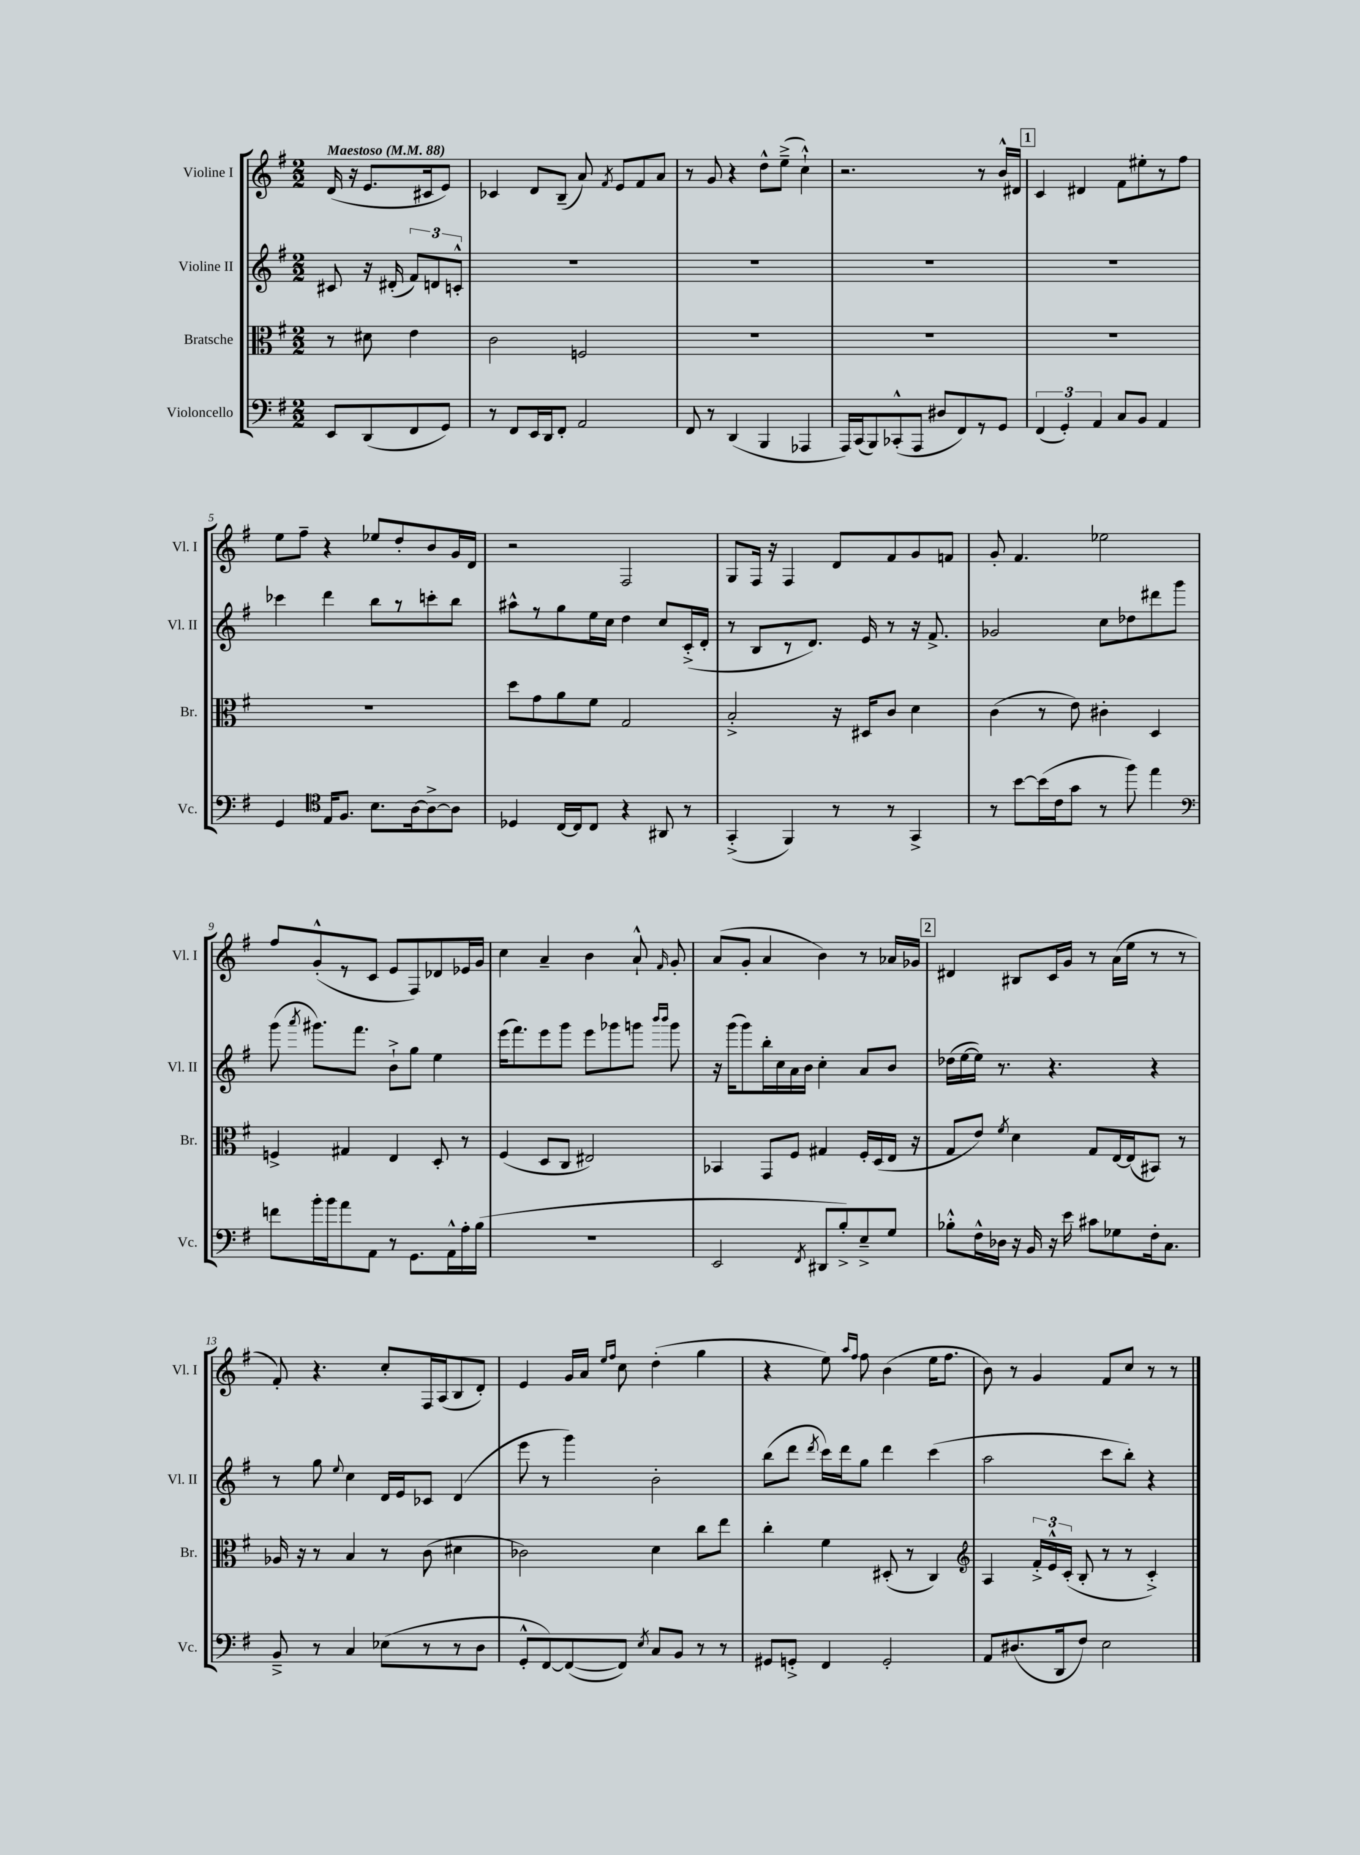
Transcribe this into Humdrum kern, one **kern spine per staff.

**kern	**kern	**kern	**kern
*part4	*part3	*part2	*part1
*staff4	*staff3	*staff2	*staff1
*I"Violoncello	*I"Bratsche	*I"Violine II	*I"Violine I
*I'Vc.	*I'Br.	*I'Vl. II	*I'Vl. I
*clefF4	*clefC3	*clefG2	*clefG2
*k[f#]	*k[f#]	*k[f#]	*k[f#]
*M2/2	*M2/2	*M2/2	*M2/2
*MM88	*MM88	*MM88	*MM88
=	=	=	=
!	!	!	!LO:TX:a:B:t=Maestoso
8EE/L	8r	8c#X/	(16d/
.	.	.	16r
(8DD/	8d#X\	16r	8.e/L
.	.	(16d#X'/	.
8FF#/	4e\	12f#/L)	.
.	.	.	16c#X/k
.	.	12dn/	.
8GG/J)	.	.	8e/J)
.	.	12cn'^^/J	.
=1	=1	=1	=1
8r	2c\	1r	4c-X/
8FF#/L	.	.	.
16EE/L	.	.	8d/L
16DD/J	.	.	.
8FF#'/J	.	.	(8B~/J
2AA/	2Fn/	.	8a/)
.	.	.	8qf#/
.	.	.	8e/L
.	.	.	8f#/
.	.	.	8a/J
=2	=2	=2	=2
8FF#/	1r	1r	8r
8r	.	.	8g/
(4DD/	.	.	4r
4BBB/	.	.	8dd^^\L
.	.	.	(8ee~^\J
4AAA-X/	.	.	4cc`^^\)
=3	=3	=3	=3
16AAA/LL)	1r	1r	2.r
(16CC/J	.	.	.
8BBB/)	.	.	.
(8CC-X'^^/	.	.	.
8AAA/J	.	.	.
8D#X/L	.	.	.
8FF#/)	.	.	.
8r	.	.	8r
8GG/J	.	.	16b^^/LL
.	.	.	16d#X/JJ
!!LO:REH:place=s1:t=1
=4	=4	=4	=4
(6FF#/	1r	1r	4c/
6GG'/)	.	.	.
.	.	.	4d#X/
6AA/	.	.	.
8C/L	.	.	8f#\L
8BB/J	.	.	8ee#X'\
4AA/	.	.	8r
.	.	.	8ff#\J
!!LO:LB:g=z
=5	=5	=5	=5
4GG/	1r	4ccc-X\	8ee\L
.	.	.	8ff#~\J
*clefC4	*	*	*
16E/KL	.	4ddd\	4r
8.F#/J	.	.	.
8.B\L	.	8bb\L	8ee-X/L
.	.	8r	8dd'/
[16A\k	.	.	.
8A^\_	.	8cccn'\	8b/
8A\J]	.	8bb\J	16g/L
.	.	.	16d/JJ
=6	=6	=6	=6
4D-X/	8dd\L	8aa#X^^\L	2r
.	8g\	8r	.
[16C/LL	8a\	8gg\	.
16C/J]	.	.	.
8C/J	8f#\J	16ee\L	.
.	.	16cc\JJ	.
4r	2G/	4dd\	2F#/
8AA#X/	.	8cc/L	.
8r	.	(16c'^/L	.
.	.	16d'/JJ	.
=7	=7	=7	=7
(4GG'^/	2B'^/	8r	8G/L
.	.	8B/L	16F#/Jk
.	.	.	16r
4FF#/)	.	8r	4F#/
.	.	8.d/J)	.
8r	16r	.	8d/L
.	16D#X/KL	16e/	.
8r	8c/J	8r	8f#/
4GG^/	4d\	16r	8g/
.	.	8.f#^/	.
.	.	.	8fn/J
=8	=8	=8	=8
8r	(4c\	2g-X/	8g'/
[8b\L	.	.	4.f#/
(16b\L]	8r	.	.
16c\J	.	.	.
8g\J	8e\)	.	.
8r	4c#X'\	8cc\L	2ee-X\
8ff#\)	.	8dd-X\	.
4ee\	4D/	8ddd#X\	.
.	.	8ggg\J	.
!!LO:LB:g=z
=9	=9	=9	=9
*clefF4	*	*	*
8fn\L	4Fn^/	(8ggg\	8ff#/L
.	.	8qaaa/	.
16b'\L	.	8.ggg#X\L)	(8g'^^/
16b\J	.	.	.
8a\	4G#X/	.	8r
.	.	8.fff#\J	.
8AA\J	.	.	8c/J
8r	4E/	8b`^\L	8e/L
8.GG\L	.	8gg\J	8F#/)
.	8D'/	4ee\	8d-X/
16AA^^\L	.	.	.
16A'\	8r	.	16e-X/L
(16B\JJ	.	.	16g/JJ
=10	=10	=10	=10
1r	(4F#/	(16eee\KL	4cc\
.	.	8.fff#\)	.
.	8D/L	8eee\	4a~/
.	8C/J	8ggg\J	.
.	2E#X/)	8eee\L	4b\
.	.	8ggg-X\	.
.	.	8gggn\J	8a`^^/
.	.	16qqbbb/LL	.
.	.	16qqbbb/JJ	16qqf#/
.	.	8ggg\	8g'/
=11	=11	=11	=11
2EE/	4BB-X/	16r	(8a/L
.	.	(16ggg\KL	.
.	.	8ggg\)	8g'/J
.	8GG/L	16bb'\L	4a/
.	.	16cc\	.
.	8F#/J	16a\	.
.	.	16b\JJ	.
8qFF#/	.	.	.
8DD#X/L	4G#X/	4cc'\	4b\)
8B'^/)	.	.	.
8E~^/	16F#'/LL	8a/L	8r
.	(16D/	.	.
8G/J	16E/JJ	8b/J	16a-X/LL
.	16r	.	16g-X/JJ
!!LO:REH:place=s1:t=2
=12	=12	=12	=12
8B-X'^^\L	8G/L	(16dd-X\LL	4d#X/
.	.	[16ee\	.
16F#^^\L	8e/J)	16ee\JJ])	.
16D-X\JJ	.	8.r	.
.	8qf#/	.	.
16r	4d\	.	8B#X/L
16BB/	.	.	.
16r	.	4.r	16c/L
16e\	.	.	16g/JJ
8c#X\L	8G/L	.	8r
8G-X\	[16E/L	.	(16a\LL
.	(16E/J]	.	16ee\JJ
16F#'\k	8BB#X/J)	4r	8r
8.C\J	.	.	.
.	8r	.	8r
!!LO:LB:g=z
=13	=13	=13	=13
8BB~^/	16A-X/	8r	8f#'/)
.	16r	.	.
8r	8r	8gg\	4.r
.	.	8qqee/	.
4C/	4B/	4cc\	.
(8E-X\L	8r	16d/LL	8cc'/L
.	.	16e/J	.
8r	(8c\	8c-X/J	16F#/L
.	.	.	(16A/J
8r	4d#X\	(4d/	8B/
8D\J	.	.	8d'/J)
=14	=14	=14	=14
8GG'^^/L	2c-X\)	8eee\	4e/
[8FF#/)	.	8r	.
(8FF#/_	.	4ggg\)	16g/LL
.	.	.	16a/JJ
.	.	.	16qqee/LL
.	.	.	16qqff#/JJ
8FF#/J])	.	.	8cc\
8qE/	.	.	.
8C/L	4d\	2b'\	(4dd'\
8BB/J	.	.	.
8r	8cc\L	.	4gg\
8r	8ee\J	.	.
=15	=15	=15	=15
8GG#X/L	4cc'\	(8bb\L	4r
8GGn'^/J	.	8ddd\J	.
.	.	8qddd/	.
4FF#/	4f#\	16ccc\LL)	8ee\)
.	.	16ddd\J	.
.	.	.	16qqaa/LL
.	.	.	16qqff#/JJ
.	.	8gg\J	8ff#\
2GG'/	(8D#X'/	4ddd\	(4b\
.	8r	.	.
.	4C/)	(4ccc\	16ee\KL
.	.	.	8.ff#\J
=16	=16	=16	=16
*	*clefG2	*	*
8AA/L	4A/	2aa\	8b\)
(8.D#X/	.	.	8r
.	24f#'^/LL	.	4g/
.	24e^^/	.	.
16DD/k	.	.	.
.	(24c'/JJ	.	.
8F#/J)	8B'/	.	.
2E\	8r	8ccc\L	8f#/L
.	8r	8bb'\J)	8cc/J
.	4c'^/)	4r	8r
.	.	.	8r
==	==	==	==
*-	*-	*-	*-
